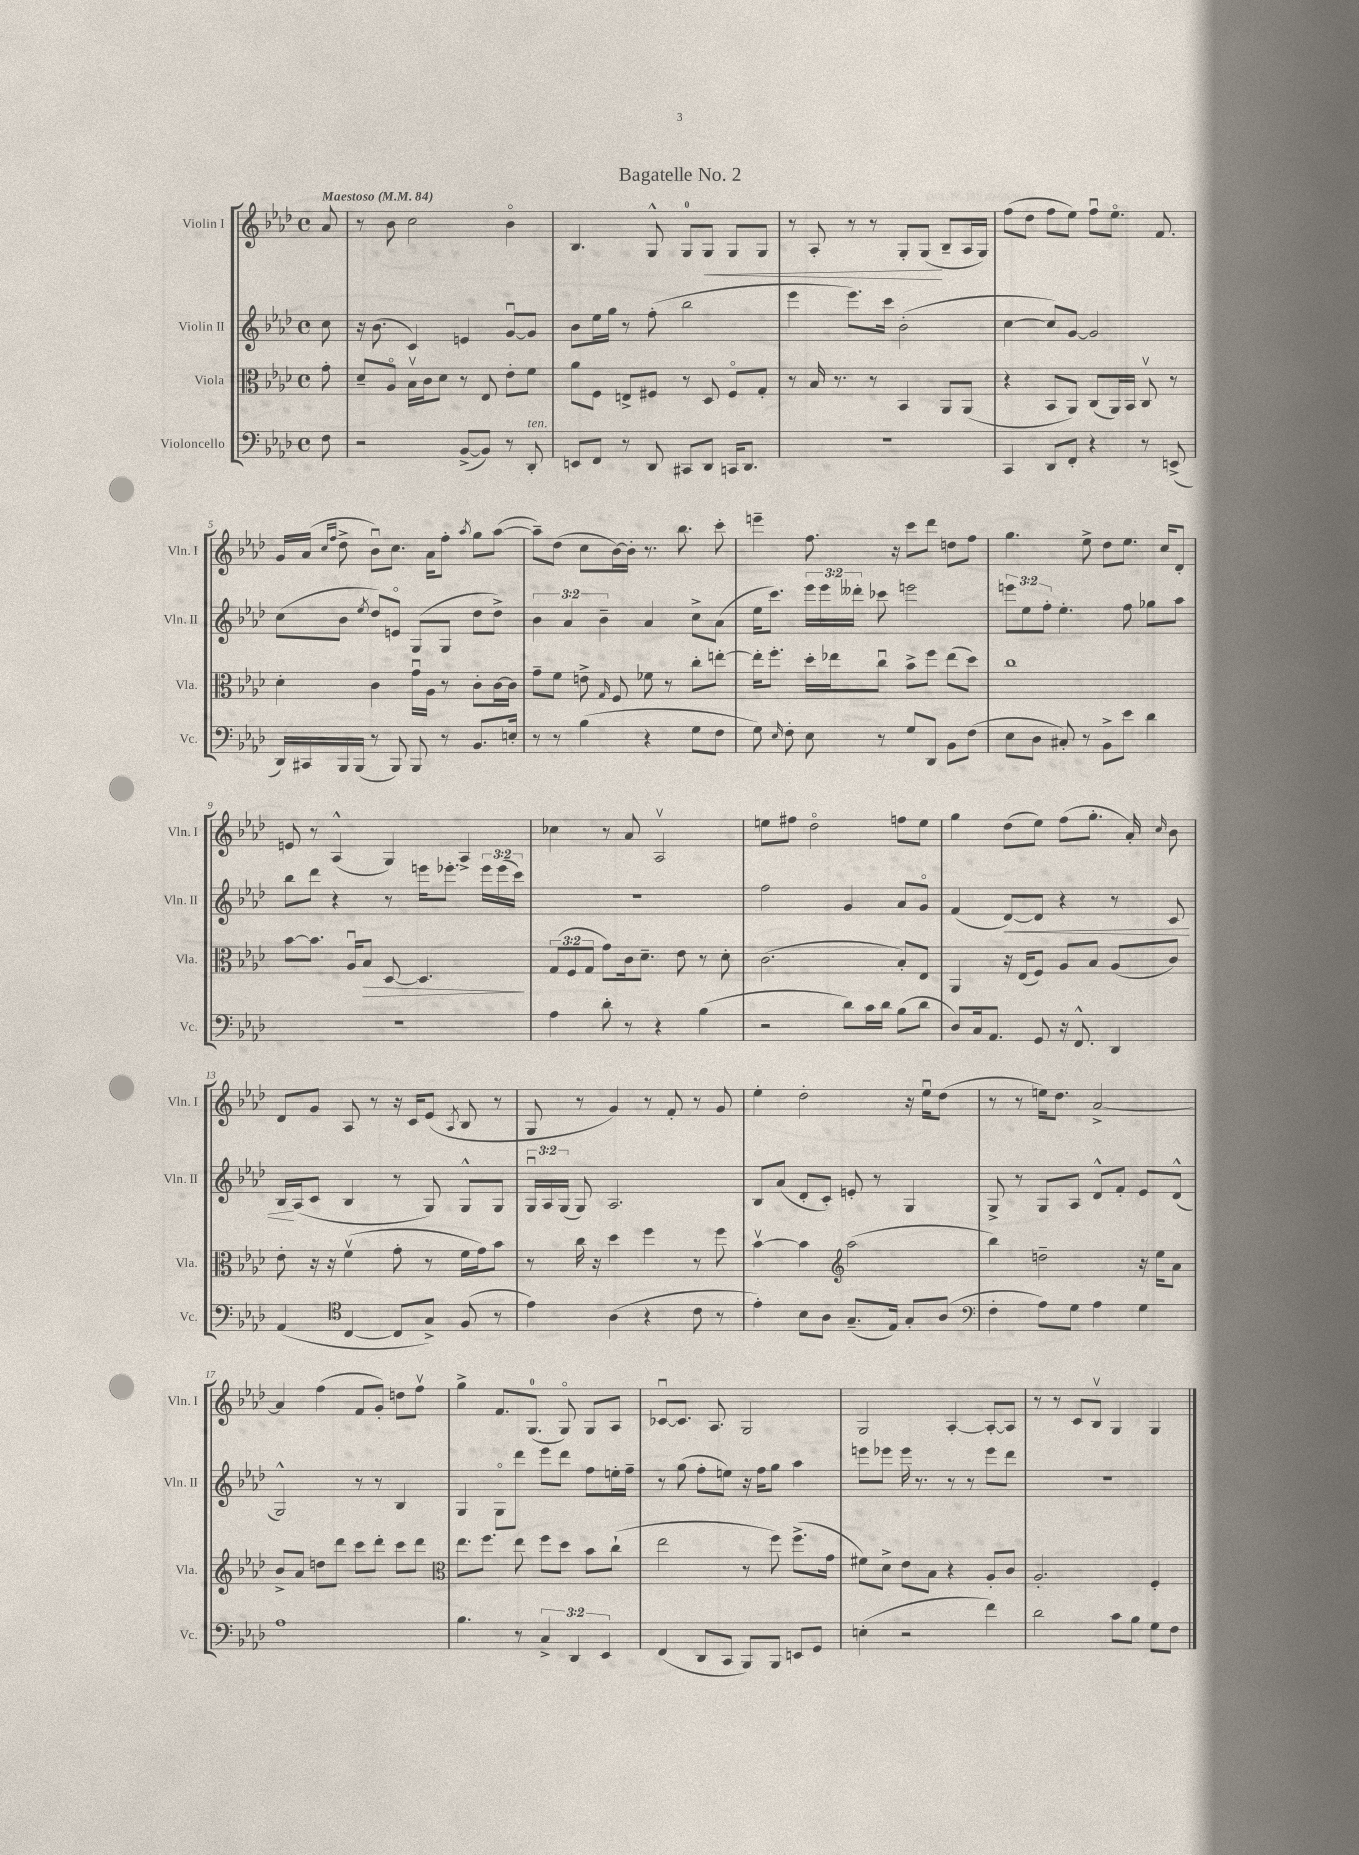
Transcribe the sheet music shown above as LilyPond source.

\header { title = "Bagatelle No. 2" }
<<
\new StaffGroup <<
\new Staff = "s0" \with { instrumentName = "Violin I" shortInstrumentName = "Vln. I" } {
    \clef treble \key aes \major \defaultTimeSignature \time 4/4 \partial 8 \tempo "Maestoso" 4 = 84
    \autoBeamOff aes'8 |
    r8 bes'8 c''2 bes'4\flageolet |
    bes4. g8-^ g8[-0 g8]\< g8[ g8] |
    r8 aes8-. r8 r8 g8[-. g8]\!( bes8[-- aes16 g16]) |
    f''8[( des''8] f''8[ ees''8]) f''8[\downbow ees''8.]\flageolet f'8. |
    g'16[ aes'16]( \grace { c''16[ f''16] } des''8-> bes'8[\downbow) c''8.] aes'16[ f''8]-. \acciaccatura { aes''8 } g''8[ aes''8]~( |
    aes''8[--) des''8]( c''8[ bes'16~) bes'16]-. r8. bes''8. c'''8-. |
    e'''4-- f''8. r16 c'''8[ des'''8] d''8[ f''8] |
    g''4. ees''8-> des''8[ ees''8.] c''16[ des'8]-. |
    e'8 r8 aes4-^( g4) aes4-> |
    ces''4 r8 aes'8 aes2\upbow |
    e''8[ fis''8] des''2\flageolet f''8[ e''8] |
    g''4 des''8[( ees''8]) f''8[( g''8.]-. aes'16-.) \grace { c''16 } bes'8 |
    des'8[ g'8] aes8 r8 r16 c'16[ ees'8]( \acciaccatura { aes8 } bes8 r8 |
    g8 r8 g'4) r8 f'8-. r8 g'8 |
    ees''4-. des''2-. r16 ees''16[\downbow des''8]( |
    r8 r8 e''16[) des''8.] aes'2~-> |
    aes'4 f''4( f'8[ g'8]-.) d''8[ f''8]\upbow |
    g''4-> f'8.[ g8.]-0( g8\flageolet) g8[ aes8] |
    ces'8[~\downbow ces'8.] aes8. g2 |
    g2 aes4~-. aes8[~-. aes8] |
    r8 r8 c'8[ bes8]\upbow g4 g4 \bar "|." |
}
\new Staff = "s1" \with { instrumentName = "Violin II" shortInstrumentName = "Vln. II" } {
    \clef treble \key aes \major \defaultTimeSignature \time 4/4 \override Staff.TupletNumber.text = #tuplet-number::calc-fraction-text \partial 8
    \autoBeamOff c''8 |
    r16 bes'8.( c'4) e'4 g'8[~\downbow g'8] |
    bes'8[ ees''16 g''16] r8 f''8-.( bes''2 |
    ees'''4 ees'''8.[) c'''16] bes'2-.( |
    c''4~ c''8[) g'8]~ g'2 |
    c''8[( bes'8] \acciaccatura { ees''8 } des''8[) e'8]\flageolet g8[( g8] des''8[ des''8]->) |
    \tuplet 3/2 { bes'4 aes'4 bes'4-- } aes'4 c''8[-> aes'8]( |
    ees''16[ c'''8.]) \tuplet 3/2 { ees'''16[ ees'''16 deses'''16]-. } ces'''8 e'''2 |
    \tuplet 3/2 { e'''8[ ees''8 f''8]-. } ees''4.-. f''8 ges''8[ aes''8] |
    bes''8[ des'''8] r4 r8 e'''16[ ees'''8.]-. \tuplet 3/2 { ees'''16[ ees'''16( c'''16]) } |
    R1 |
    f''2 g'4 aes'8[ g'8]\flageolet |
    f'4( des'8[~\<) des'8] r4 r8 c'8 |
    bes16[\! aes16( c'8] bes4 r8 g8) g8[-^ g8] |
    \tuplet 3/2 { g16[\downbow aes16 g16]( } g8) aes2. |
    bes8[ aes'8]( des'8[-. c'8]-.) e'8-. r8 g4 |
    g8-> r8 g8[ aes8] des'8[-^ f'8]-. ees'8[ des'8]-^( |
    g2-^) r8 r8 bes4 |
    g4 g8[\flageolet des'''8] ees'''8[ des'''8] f''8[ e''16-. f''16]-- |
    r8 g''8( f''8[-. e''8]) r16 f''16[ g''8] aes''4 |
    e'''8[ ees'''8] ees'''16 r8. r8 r8 ees'''8[ des'''8] |
    R1 \bar "|." |
}
\new Staff = "s2" \with { instrumentName = "Viola" shortInstrumentName = "Vla." } {
    \clef alto \key aes \major \defaultTimeSignature \time 4/4 \override Staff.TupletNumber.text = #tuplet-number::calc-fraction-text \partial 8
    \autoBeamOff g'8-. |
    des'8[-- aes8]\flageolet bes16[\upbow c'16 des'8] r8 ees8 ees'8[-. f'8] |
    aes'8[ f8] e8[-> fis8] r8 des8 fis8[\flageolet g8]-. |
    r8 bes16 r8. r8 bes,4 aes,8[ aes,8]( |
    r4 bes,8[ aes,8]) c8[( aes,16) bes,16] c8\upbow r8 |
    des'4-. c'4 g'16[\downbow aes16] r8 c'8[-. c'16~ c'16] |
    g'8[-- f'8] e'8-> \grace { g16 } f8 fes'8 r8 c''8[-. e''8]~-. |
    e''16[-. f''8.]-. des''16[-. ees''16 c''8]\downbow bes'8[-> f''8] ees''8[( des''8]) |
    c''1 |
    bes'8[~ bes'8.] aes16[\downbow bes8]\> des8~ des4.\! |
    \tuplet 3/2 { g8[( f8 g8] } g'8[) c'16 des'8.]-- ees'8 r8 des'8-. |
    c'2.( bes8[-.) ees8] |
    aes,4 r16 ees16[( f8]) aes8[ bes8] aes8[( c'8]) |
    ees'8-. r16 r16 f'4\upbow( g'8-. r8 f'16[ g'16) bes'8] |
    r8 c''16 r16 des''4 f''4 r8 f''8 |
    bes'4~\upbow bes'4 \clef treble aes''2( |
    bes''4) d''2-- r16 ees''16[ aes'8] |
    bes'8[-> aes'8] d''8[ des'''8] c'''8[ des'''8]-. c'''8[ des'''8] |
    \clef alto ees''8.[ f''8.] ees''8 f''8[ des''8] bes'8[ c''8]-!( |
    ees''2 r8 f''8) f''8.[->( g'16] |
    fis'8[) des'8]-> ees'8[ bes8] r4 aes8[-. c'8] |
    aes2.-. f4-. \bar "|." |
}
\new Staff = "s3" \with { instrumentName = "Violoncello" shortInstrumentName = "Vc." } {
    \clef bass \key aes \major \defaultTimeSignature \time 4/4 \override Staff.TupletNumber.text = #tuplet-number::calc-fraction-text \partial 8
    \autoBeamOff f8 |
    r2 bes,8[~->( bes,8]) r8 des,8-.^\markup { \italic "ten." } |
    e,8[ f,8] r8 des,8 cis,8[ des,8] c,16[ des,8.] |
    R1 |
    c,4 des,8[ f,8]-. r4 r8 e,8->( |
    des,16[) cis,16 bes,,16 bes,,16]( r8 bes,,8) bes,,8 r8 bes,8.[ e16]-. |
    r8 r8 bes4( r4 g8[ f8] |
    g8) \grace { ees16 } f8-. ees8 r8 g8[ des,8] bes,8[ f8]( |
    ees8[ des8] cis8-.) r8 bes,8[-> ees'8] des'4 |
    R1 |
    aes4 des'8-. r8 r4 bes4( |
    r2 des'8[) c'16 des'16] bes8[( des'8] |
    des8[) c16 aes,8.] g,8 r16 f,8.-^ des,4 |
    aes,4( \clef tenor c4~ c8[ g8]->) f8( r8 |
    ees'4) aes4( r4 c'8 r8 |
    ees'4-.) bes8[ aes8] g8.[--( ees16]) g8[-. aes8]( |
    \clef bass f4-. aes8[) g8] aes4 g4 |
    aes1 |
    bes4. r8 \tuplet 3/2 { c4-> des,4 ees,4 } |
    f,4( des,8[ c,8] bes,,8[) bes,,8] e,8[ g,8] |
    e4-.( r2 f'4) |
    des'2 c'8[ bes8] g8[ f8] \bar "|." |
}
>>
>>
